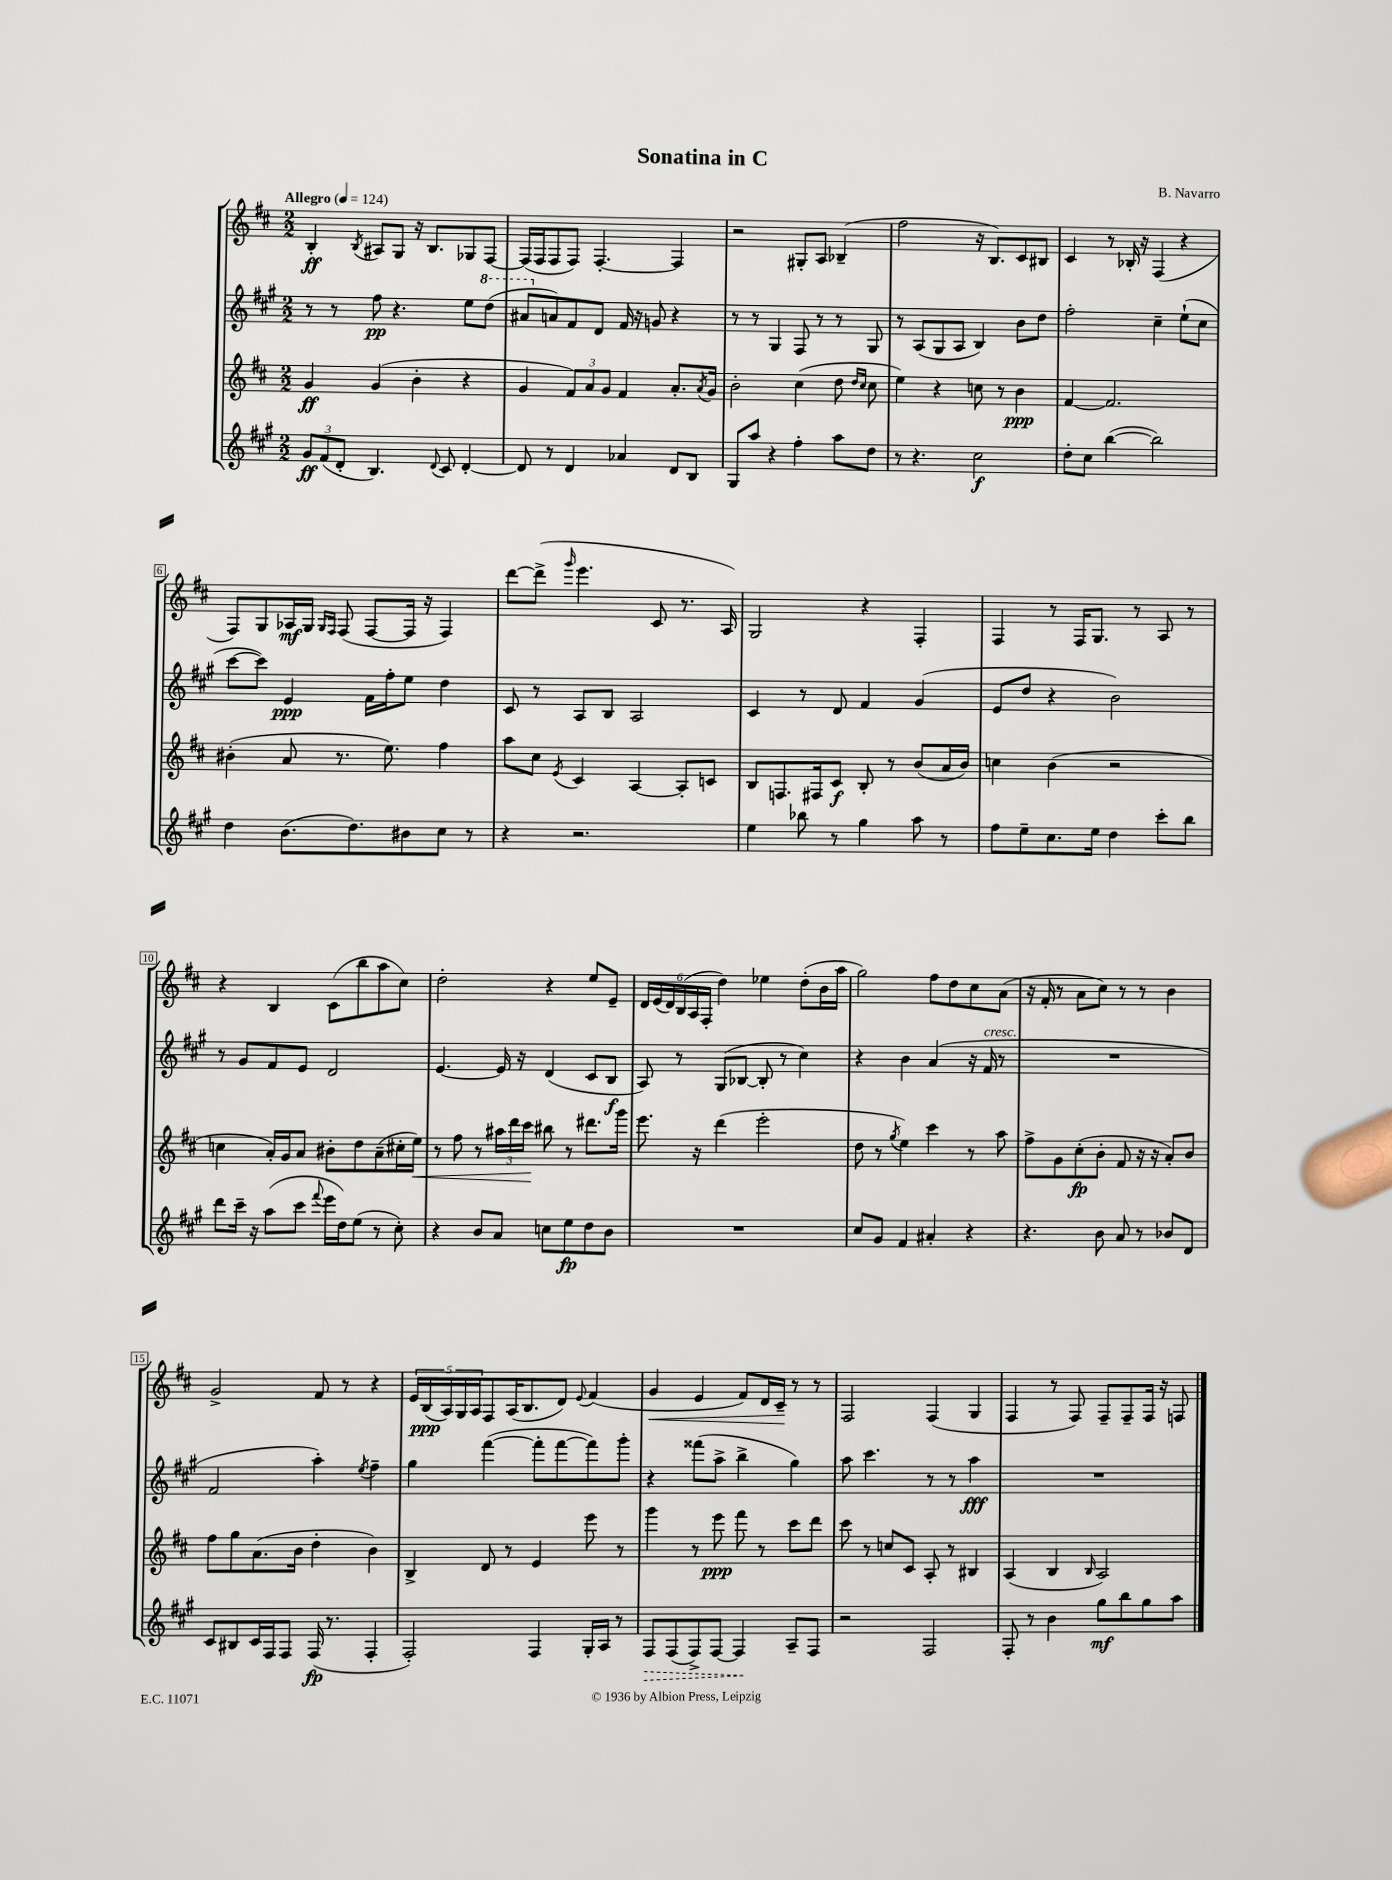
\header { title = "Sonatina in C" composer = "B. Navarro" }
<<
\new StaffGroup <<
\new Staff = "s0" {
    \clef treble \key d \major \numericTimeSignature \time 2/2 \tempo "Allegro" 4 = 124
    b4-.\ff \acciaccatura { b8 } ais8 g8 r16 b8. ges8 fis8~ |
    fis16( fis16 fis8 fis8) fis4.~-. fis4 |
    r2 gis8-. a8 bes4--( |
    fis''2 r16 b8.) cis'8 bis8 |
    cis'4 r8 bes16-. r16 fis4( r4 |
    fis8) g8 aes16\mf g16 \grace { g16 fis16 } fis8( fis8~ fis16 r16 fis4) |
    d'''8~ d'''8->( \grace { g'''16 } e'''4. cis'8 r8. a16) |
    g2 r4 fis4-. |
    fis4 r8 fis16 g8. r8 a8 r8 |
    r4 b4 cis'8( b''8 a''8 cis''8) |
    d''2-. r4 e''8 e'8-- |
    \tuplet 6/4 { d'16 e'16( d'16) b16( a16 fis16-. } d''4) ees''4 d''8-.( b'16 a''16 |
    g''2) fis''8 d''8 cis''8 a'8( |
    r16 fis'16-. r8 a'8 cis''8) r8 r8 b'4 |
    g'2-> fis'8 r8 r4 |
    \tuplet 5/4 { e'16 b16\ppp( a16) g16 a16 } fis8 a16( b8. d'8) \appoggiatura { e'8 } fis'4( |
    g'4\< e'4 fis'8) d'16 cis'16--\! r8 r8 |
    fis2 fis4( g4 |
    fis4 r8 fis8) fis8-- fis8-- fis16 r16 f8 \bar "|." |
}
\new Staff = "s1" {
    \clef treble \key a \major \numericTimeSignature \time 2/2
    r8 r8 fis''8\pp r4. e''8 \ottava #1 d'''8( |
    ais''8 \ottava #0 a'!8) fis'8 d'8 fis'16 r16 g'8 r4 |
    r8 r8 gis4 fis8 r8 r8 gis8 |
    r8 a8( gis8 a8 b4) b'8 d''8 |
    fis''2-. cis''4-- e''8-!( cis''8 |
    cis'''8~ cis'''8) e'4\ppp fis'16 fis''16-. e''8 d''4 |
    cis'8 r8 a8 b8 a2 |
    cis'4 r8 d'8 fis'4 gis'4( |
    e'8 d''8 r4 b'2) |
    r8 gis'8 fis'8 e'8 d'2 |
    e'4.~ e'16 r16 d'4( cis'8 b8\f |
    a8) r8 gis8( bes8~ bes8-. r8 cis''4) |
    r4 b'4 a'4( r16 fis'16^\markup { \italic "cresc." } r8 |
    R1 |
    fis'2 a''4-.) \acciaccatura { e''8 } fis''4-- |
    gis''4 fis'''4~( fis'''8-. fis'''8~ fis'''8) gis'''8-. |
    r4 fisis'''8( a''8-> b''4-> gis''4) |
    a''8 cis'''4. r8 r8 a''4\fff |
    R1 \bar "|." |
}
\new Staff = "s2" {
    \clef treble \key d \major \numericTimeSignature \time 2/2
    g'4\ff g'4( b'4-. r4 |
    g'4 \tuplet 3/2 { fis'8) a'8 g'8 } fis'4 a'8.-. \acciaccatura { a'8 } g'16 |
    b'2-. cis''4( d''8 \grace { d''16 cis''16 } cis''8 |
    e''4) r4 c''8 r8 b'4\ppp |
    fis'4~ fis'2. |
    bis'4-.( a'8 r8. e''8.) fis''4 |
    a''8 cis''8 \acciaccatura { e'8 } cis'4 a4~ a8-. c'8 |
    b8 f8. fis16 cis'8\f b8-. r8 b'8( a'16 b'16) |
    c''4 b'4( r2 |
    c''4 a'16-.) g'16 a'8 bis'8-. d''8 a'8--( cis''16-. e''16\<) |
    r8 fis''8 r8 \tuplet 3/2 { ais''16 d'''16 cis'''16\! } bis''8 r8 dis'''8. g'''16 |
    e'''8. r16 d'''4( e'''2-. |
    d''8 r8 \acciaccatura { g''8 } e''4) cis'''4 r8 a''8 |
    fis''8-> g'8 cis''8-.\fp( b'8-. fis'8 r16 r16 a'8-.) b'8 |
    fis''8 g''8 a'8.( b'16 d''4-. b'4) |
    b4-> d'8 r8 e'4 e'''8 r8 |
    g'''4 r8 e'''8\ppp fis'''8 r8 cis'''8 d'''8 |
    cis'''8 r8 c''8 cis'8 a8-. r8 bis4 |
    a4( b4 \grace { b16 } a2) \bar "|." |
}
\new Staff = "s3" {
    \clef treble \key a \major \numericTimeSignature \time 2/2
    \tuplet 3/2 { gis'8\ff fis'8( d'8-. } b4.) \appoggiatura { d'8 } cis'8 d'4~-. |
    d'8 r8 d'4 aes'4 d'8 b8 |
    gis8 a''8 r4 fis''4-. a''8 d''8 |
    r8 r4. cis''2\f |
    d''8-. cis''8 b''4~( b''2) |
    d''4 b'8.( d''8.) bis'8 cis''8 r8 |
    r4 r2. |
    e''4 bes''8 r8 gis''4 a''8 r8 |
    fis''8 e''8-- cis''8. e''16 d''4 cis'''8-. b''8 |
    d'''8 cis'''16-- r16 a''8( cis'''8 \appoggiatura { fis'''8 } e'''16 d''16) e''8( r8 cis''8-.) |
    r4 b'8 a'8 c''8 e''8\fp d''8 b'8 |
    R1 |
    cis''8 gis'8 fis'4 ais'4-. r4 |
    r4. b'8 a'8 r8 bes'8 d'8 |
    cis'8 bis8 cis'16 fis16 fis8 fis16\fp( r8. fis4-. |
    fis2-.) fis4 gis16-. a16 r8 |
    \once \override Hairpin.style = #'dashed-line fis8\> fis8( fis8->) fis8~ fis4\! a8-- fis8 |
    r2 fis2 |
    fis8-. r8 b'4 gis''8\mf b''8 gis''8 a''8 \bar "|." |
}
>>
>>
\layout { \context { \Score \override BarNumber.stencil = #(make-stencil-boxer 0.1 0.3 ly:text-interface::print) } }
